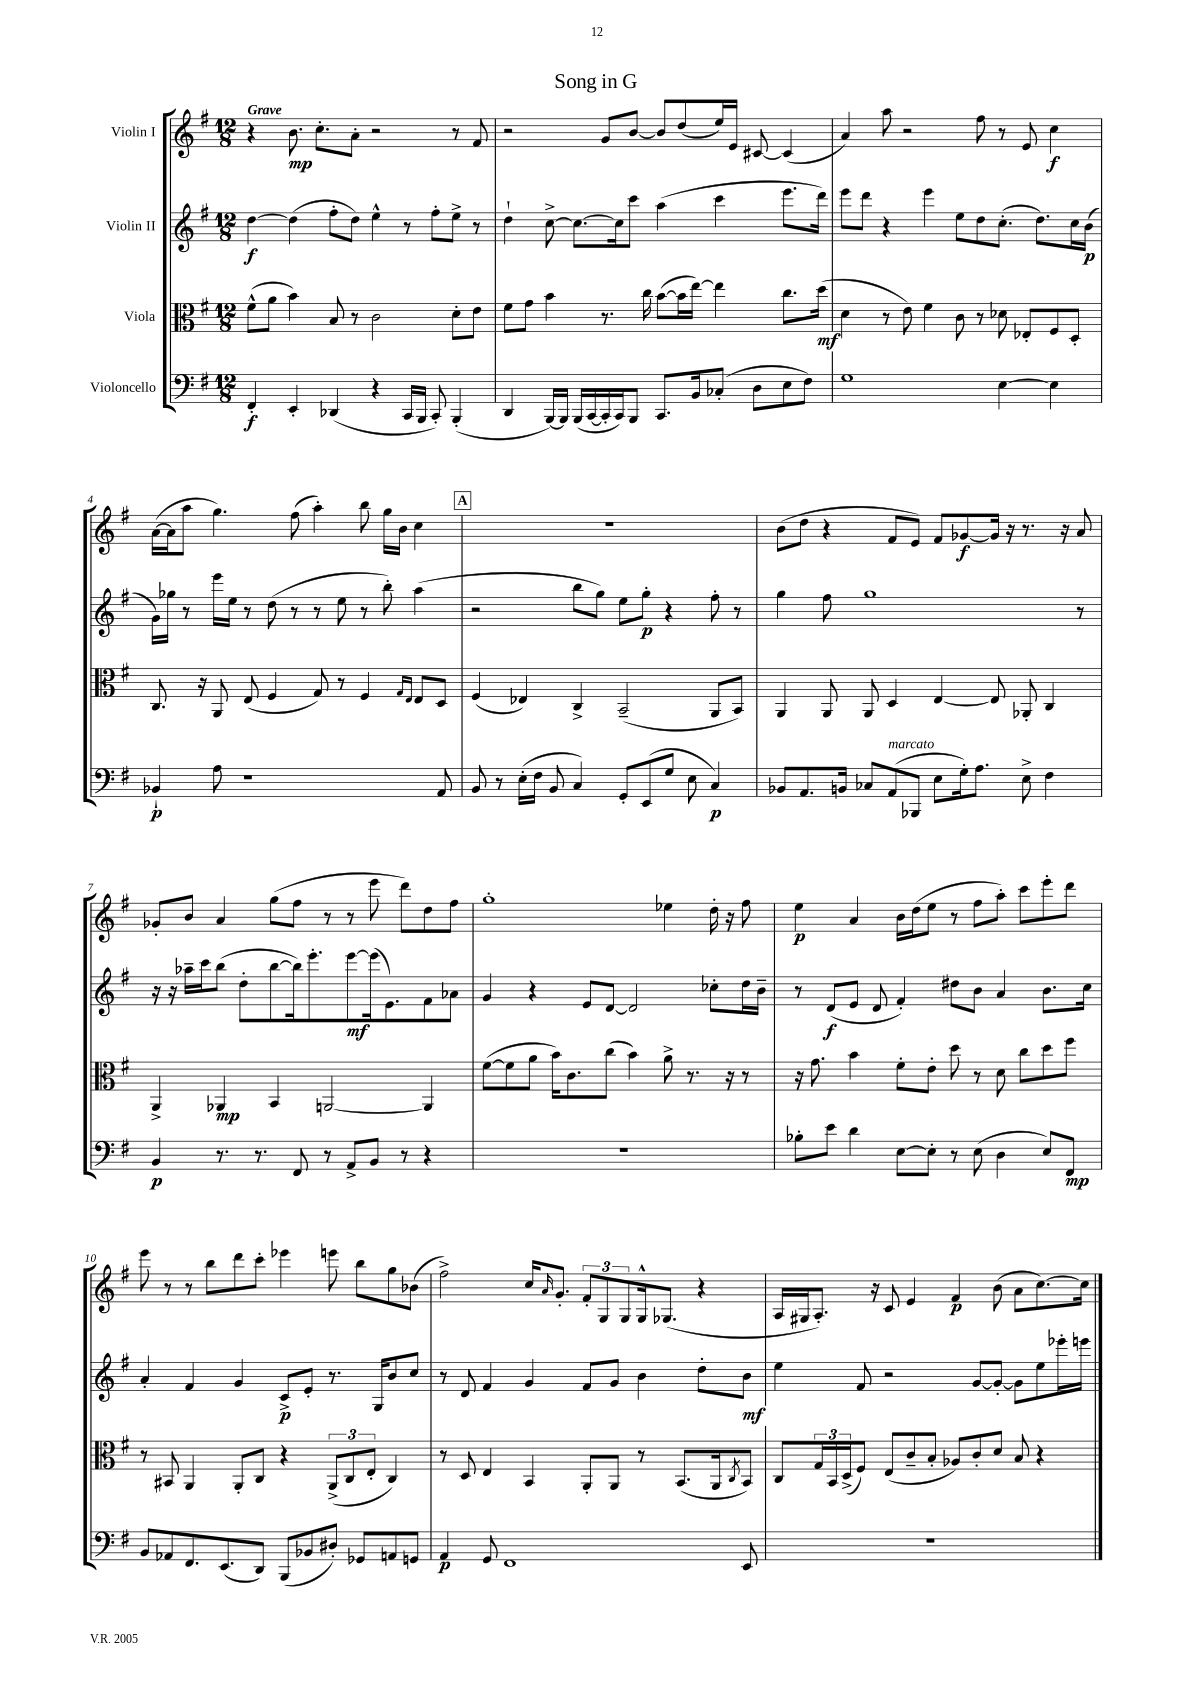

**kern	**kern	**kern	**kern
*staff4	*staff3	*staff2	*staff1
*clefF4	*clefC3	*clefG2	*clefG2
*k[f#]	*k[f#]	*k[f#]	*k[f#]
*M12/8	*M12/8	*M12/8	*M12/8
4FF#'/	(8f#^^\L	[4dd\	4r
.	8a\J	.	.
4EE'/	4b\)	(4dd\]	8.b\
.	.	.	8.cc'\L
(4DD-/	8B/	8ff#'\L	.
.	8r	8dd\J)	8a'\J
4r	2c\	4ee^^\	2r
16CC/LL	.	8r	.
16BBB/JJ	.	.	.
8CC'/)	.	8ff#'\L	.
(4BBB'/	8d'\L	8ee^\J	8r
.	8e\J	8r	8f#/
=	=	=	=
4DD/	8f#\L	4dd`\	2r
.	8g\J	.	.
[16BBB/LL)	4b\	[8cc^\	.
16BBB/]JJ	.	.	.
(16BBB/LL	.	8.cc\_L	.
[16CC/	.	.	.
16CC'/]	8.r	.	8g/L
16CC/J)	.	16cc\]k	.
8BBB/J	.	8ccc\J	[8b/J
.	16cc\	.	.
8.CC/L	([8b\L	(4aa\	8b/]L
.	16b\]L	.	(8dd/
16BB/k	[16ee\JJ)	.	.
(8C-'/J	4ee\]	4ccc\	16ee/L)
.	.	.	16e/JJ
8D\L	.	.	[8c#/
8E\	8.cc\L	8.eee\L	(4c#/]
8F#\J)	.	.	.
.	(16dd\Jk	16ddd\Jk)	.
=	=	=	=
1G	4d\	8eee\L	4a/)
.	.	8ddd\J	.
.	8r	4r	8aa\
.	8e\)	.	2r
.	4f#\	4eee\	.
.	8c\	8ee\L	.
.	8r	8dd\	8ff#\
[4E\	8d-\	(8.cc'\J	8r
.	8E-'/L	.	8e/
.	.	8.dd\L)	.
4E\]	8F#/	.	4cc\
.	8D'/J	16cc\L	.
.	.	(16b\JJ	.
=	=	=	=
4BB-`/	8.C/	16g\LL)	([16a\LL
.	.	16gg-\JJ	16a\]J
.	.	8r	8aa\J
.	16r	.	.
8A\	8AA/	16eee\LL	4.gg\)
.	.	16ee\JJ	.
1r	(8E/	8r	.
.	4F#/	(8dd\	.
.	.	8r	(8ff#\
.	8G/)	8r	4aa'\)
.	8r	8ee\	.
.	4F#/	8r	8bb\
.	.	8bb'\)	16gg\LL
.	.	.	16b\JJ
.	16qqG/LL	.	.
.	16qqE/JJ	.	.
.	8E/L	(4aa\	4cc\
8AA/	8D/J	.	.
=	=	=	=
8BB/	(4F#/	2r	1.r
8r	.	.	.
(16E'\LL	4E-/)	.	.
16F#\JJ	.	.	.
8BB/	.	.	.
4C/)	4C^/	8bb\L	.
.	.	8gg\J)	.
8GG'/L	(2BB~/	8ee\L	.
(8EE/	.	8gg'\J	.
8G/J	.	4r	.
8E\	.	.	.
4C/)	8AA/L	8ff#'\	.
.	8BB/J)	8r	.
=	=	=	=
8BB-/L	4AA/	4gg\	(8b\L
8.AA/	.	.	8dd\J
.	8AA/	8ff#\	4r
16BB/Jk	.	.	.
8C-/L	8AA/	1gg	.
(8AA/	4D/	.	8f#/L
8BBB-/J	.	.	8e/J)
8E\L	[4E/	.	8f#/L
16G'\k)	.	.	[8g-/
8.A\J	.	.	.
.	8E/]	.	16g-/]Jk
.	.	.	16r
8E^\	8AA-'/	.	8.r
4F#\	4C/	.	.
.	.	.	16r
.	.	8r	8a/
=	=	=	=
4BB/	4AA^/	16r	8g-'/L
.	.	16r	.
.	.	16aa-~\LL	8b/J
.	.	16ccc\J	.
8.r	4AA-/	(8bb\J	4a/
.	.	8dd'\L	.
8.r	.	.	.
.	4BB/	[8bb\	(8gg\L
8FF#/	.	16bb\]k)	8ff#\J
.	.	8.eee'\	.
8r	[2AA/	.	8r
8AA^/L	.	[8eee\	8r
8BB/J	.	(16eee\]k	8eee\
.	.	8.e\)	.
8r	.	.	8ddd\L)
4r	4AA/]	8f#\	8dd\
.	.	8a-\J	8ff#\J
=	=	=	=
1.r	([8f#\L	4g/	1gg'
.	8f#\]	.	.
.	8a\J	4r	.
.	16b\LK)	.	.
.	8.c\	.	.
.	.	8e/L	.
.	(8cc\J	[8d/J	.
.	4b\)	2d/]	.
.	8a^\	.	4ee-\
.	8.r	.	.
.	.	8cc-'\L	16dd'\
.	16r	.	16r
.	8r	16dd\L	8ff#\
.	.	16b~\JJ	.
=	=	=	=
8B-'\L	16r	8r	4ee\
.	8.g\	.	.
8e\J	.	(8d/L	.
4d\	4b\	8e/J	4a/
.	.	8d/	.
[8E\L	8f#'\L	4f#'/)	16b\LL
.	.	.	(16dd\J
8E'\]J	8e'\J	.	8ee\J
8r	8dd\	8dd#\L	8r
(8E\	8r	8b\J	8ff#\L
4D\	8d\	4a/	8aa'\J)
.	8cc\L	.	8ccc\L
8E/L)	8dd\	8.b\L	8eee'\
8FF#/J	8ff#\J	.	8ddd\J
.	.	16cc\Jk	.
=	=	=	=
8BB/L	8r	4a'/	8eee\
8AA-/	8BB#/	.	8r
8.FF#/	4AA/	4f#/	8r
.	.	.	8bb\L
(8.EE/	.	.	.
.	8AA'/L	4g/	8ddd\
8DD/J)	8C/J	.	8ccc'\J
(8BBB/L	4r	8c^/L	4eee-\
8BB-/	.	8e'/J	.
8D#'/J)	(12AA^/L	8.r	8eee\
.	12C/	.	.
8GG-/L	.	.	8bb\L
.	12E'/J	.	.
.	.	16G/LK	.
8AA/	4C/)	8b/	8gg\
8GG/J	.	8cc/J	(8b-\J
=	=	=	=
4AA/	8r	8r	2ff#^\)
.	8D/	8d/	.
8GG/	4E/	4f#/	.
1FF#	.	.	.
.	4BB/	4g/	16cc/LK
.	.	.	16qqa/
.	.	.	8.g'/J
.	8AA'/L	8f#/L	12f#'/L
.	.	.	12G/
.	8AA/J	8g/J	.
.	.	.	12G/
.	8r	4b\	16G^^/k
.	.	.	(8.G-/J
.	(8.BB/L	.	.
.	.	8dd'\L	4r
.	16AA/k	.	.
.	8qC/	.	.
8EE/	8BB/J)	8b\J	.
=	=	=	=
1.r	8C/L	4ee\	16A/LL
.	.	.	16G#/J
.	24G/L	.	8.A'/J)
.	24BB/	.	.
.	(24D^/J	.	.
.	8F#/J)	8f#/	.
.	.	.	16r
.	(8E/L	2r	8c/
.	8c~/	.	4e/
.	8B'/J	.	.
.	8A-/L)	.	4f#/
.	8c'/	[8g/L	.
.	8d/J	8g'/_J	(8b\
.	8B/	8g\]L	8a\L
.	4r	8ee\	[8.cc\)
.	.	16eee-'\L	.
.	.	16eee\JJ	16cc\]Jk
==	==	==	==
*-	*-	*-	*-
